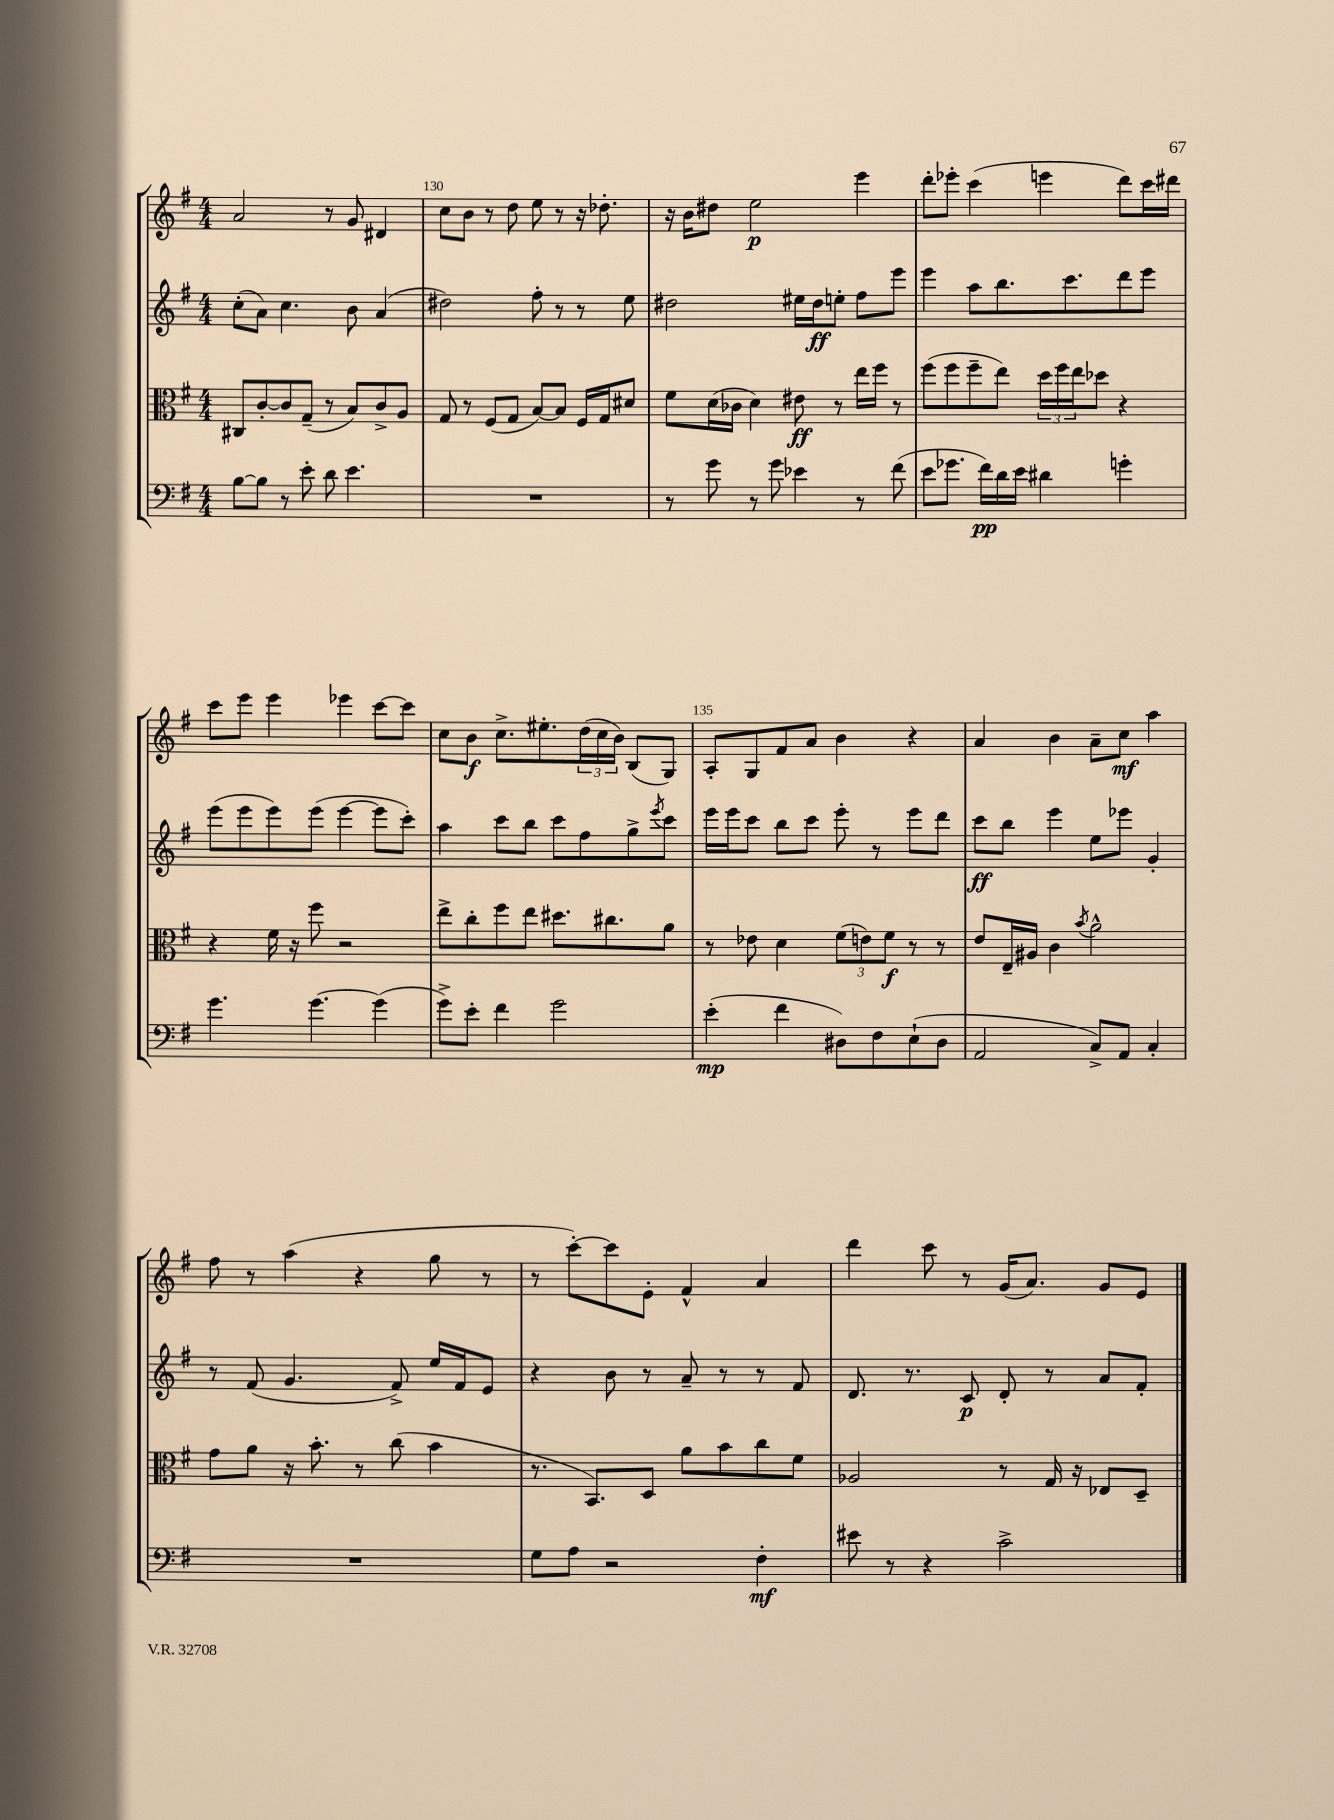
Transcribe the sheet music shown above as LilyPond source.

<<
\new StaffGroup <<
\new Staff = "s0" {
    \clef treble \key g \major \numericTimeSignature \time 4/4
    a'2 r8 g'8 dis'4 |
    c''8 b'8 r8 d''8 e''8 r8 r16 des''8.-. |
    r16 b'16 dis''8 e''2\p e'''4 |
    d'''8-. ees'''8-. c'''4( e'''4 d'''8) c'''16 dis'''16 |
    c'''8 e'''8 e'''4 ees'''4 c'''8~ c'''8 |
    c''8 b'8\f c''8.-> eis''8.-. \tuplet 3/2 { d''16( c''16 b'16) } b8( g8) |
    a8-. g8 fis'8 a'8 b'4 r4 |
    a'4 b'4 a'8-- c''8\mf a''4 |
    fis''8 r8 a''4( r4 g''8 r8 |
    r8 c'''8~-.) c'''8 e'8-. fis'4-^ a'4 |
    d'''4 c'''8 r8 g'16( a'8.) g'8 e'8 \bar "|." |
}
\new Staff = "s1" {
    \clef treble \key g \major \numericTimeSignature \time 4/4
    c''8-.( a'8) c''4. b'8 a'4( |
    dis''2) fis''8-. r8 r8 e''8 |
    dis''2 eis''16 dis''16\ff e''8-. fis''8 e'''8 |
    e'''4 a''8 b''8. c'''8. d'''8 e'''8 |
    e'''8( e'''8 e'''8) e'''8( e'''4~ e'''8 c'''8-.) |
    a''4 c'''8 b''8 c'''8 fis''8 g''8-> \acciaccatura { e'''8 } c'''8 |
    e'''16 e'''16 c'''8 b''8 c'''8 e'''8-. r8 e'''8 d'''8 |
    c'''8\ff b''8 e'''4 e''8 ees'''8 g'4-. |
    r8 fis'8( g'4. fis'8->) e''16 fis'16 e'8 |
    r4 b'8 r8 a'8-- r8 r8 fis'8 |
    d'8. r8. c'8\p d'8-. r8 a'8 fis'8-. \bar "|." |
}
\new Staff = "s2" {
    \clef alto \key g \major \numericTimeSignature \time 4/4
    cis8 c'8~-. c'8 g8--( r8 b8) c'8-> a8 |
    g8 r8 fis8( g8 b8~) b8 fis16 g16 dis'8 |
    fis'8 d'16( ces'16 d'4) eis'8\ff r8 e''16 fis''16 r8 |
    fis''8( fis''8 fis''8-- e''8) \tuplet 3/2 { d''16 fis''16 e''16 } des''8 r4 |
    r4 fis'16 r16 fis''8 r2 |
    e''8-> c''8-. fis''8 e''8 dis''8. cis''8. a'8 |
    r8 ees'8 d'4 \tuplet 3/2 { fis'8( e'8) fis'8\f } r8 r8 |
    e'8 e16-- ais16 c'4 \acciaccatura { b'8 } a'2-^ |
    g'8 a'8 r16 b'8.-. r8 c''8( b'4 |
    r8. b,8.) d8 a'8 b'8 c''8 fis'8 |
    aes2 r8 g16 r16 ees8 d8-- \bar "|." |
}
\new Staff = "s3" {
    \clef bass \key g \major \numericTimeSignature \time 4/4
    b8~ b8 r8 e'8-. d'8 e'4. |
    R1 |
    r8 g'8 r8 g'8 ees'4 r8 fis'8( |
    e'8 ges'8. fis'16\pp) d'16 e'16 dis'4 g'4-. |
    g'4. g'4.~ g'4( |
    g'8->) e'8-. fis'4 g'2 |
    e'4-.\mp( fis'4 dis8) fis8 e8-!( dis8 |
    a,2 c8->) a,8 c4-. |
    R1 |
    g8 a8 r2 fis4-.\mf |
    eis'8 r8 r4 c'2-> \bar "|." |
}
>>
>>
\layout { \context { \Score currentBarNumber = #129 \override BarNumber.break-visibility = ##(#f #t #t) barNumberVisibility = #(every-nth-bar-number-visible 5) } }
